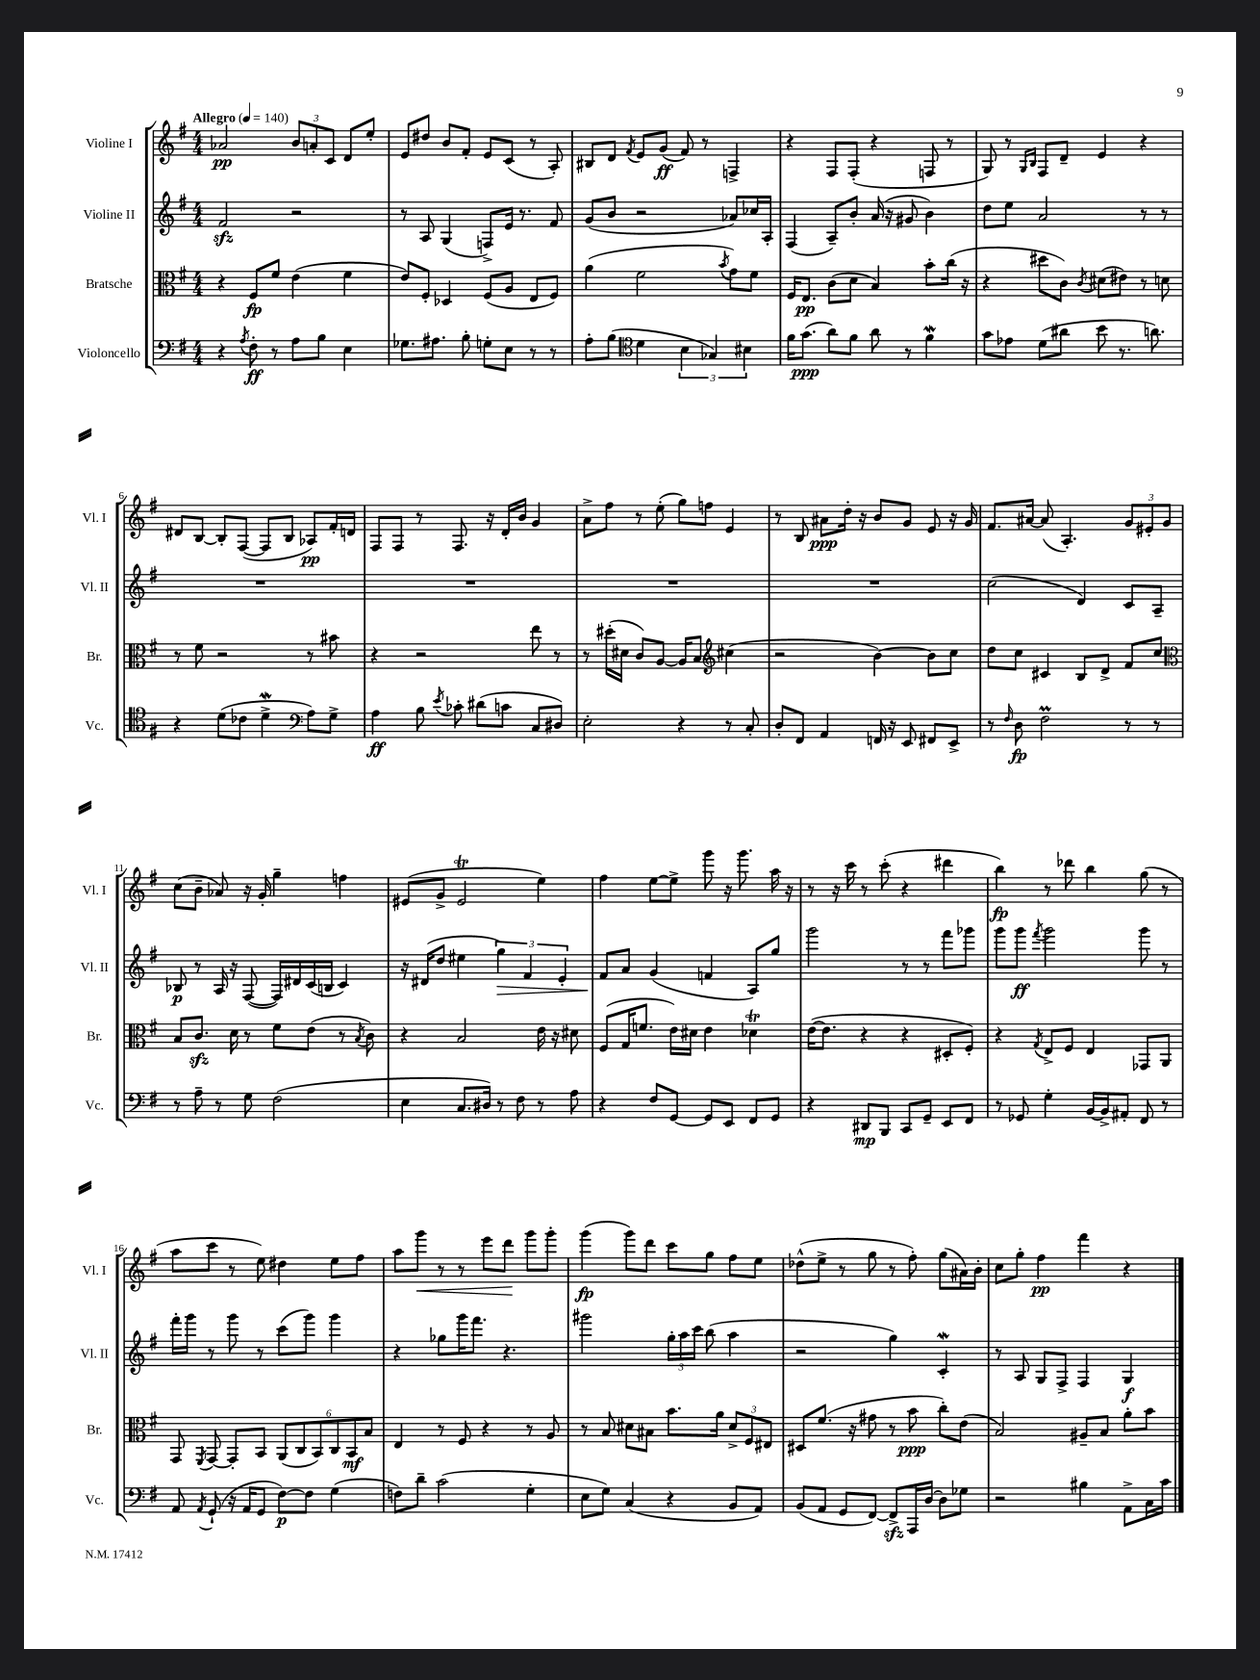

**kern	**kern	**kern	**kern
*staff4	*staff3	*staff2	*staff1
*clefF4	*clefC3	*clefG2	*clefG2
*k[f#]	*k[f#]	*k[f#]	*k[f#]
*M4/4	*M4/4	*M4/4	*M4/4
*MM140	*MM140	*MM140	*MM140
4r	4r	2f#	2a-
8qA	.	.	.
8F#'	8F#	.	.
8r	8f#	.	.
8A	(4e	2r	12b
.	.	.	12a'
8B	.	.	.
.	.	.	12c
4E	4f#	.	8d
.	.	.	8ee'
=	=	=	=
8.G-	8e)	8r	8e
.	8F#'	8A	8dd#
8.A#	.	.	.
.	4D-	(4G	8b
8B'	.	.	8f#'
8G'	(8F#	8F^)	8e
8E	8A	16e	(8c
.	.	8.r	.
8r	8E	.	8r
8r	8F#)	8f#	8A')
=	=	=	=
8A'	(4a	(8g	8B#
(8B	.	8b	8d
*clefC4	*	*	*
.	.	.	8qf#
4d	2f#	2r	8e
.	.	.	(8g
6B	.	.	8f#)
.	.	.	8r
6G-)	.	.	.
.	8qb	.	.
.	8g)	8a-)	4F^
6B#	.	.	.
.	8f#	16cc-	.
.	.	16A'	.
=	=	=	=
16f#	16F#	(4F#	4r
(8.g	8.E	.	.
8a)	(8c	8A~)	8F#
8f#	8d	8b'	(8F#'
8a	4B)	(16a	4r
.	.	16r	.
8r	.	8g#	.
4f#	8b'	4b)	8F
.	(16cc	.	8r
.	16r	.	.
=	=	=	=
8g	4r	8dd	8G)
8e-	.	8ee	8r
.	.	.	16qqG
.	.	.	16qqB
(8d	8dd#	2a	8F#
8a#	8c)	.	8d~
.	8qc	.	.
8b	(8d#	.	4e
8.r	8e#)	.	.
.	8r	8r	4r
8.a)	.	.	.
.	8d	8r	.
=	=	=	=
4r	8r	1r	8d#
.	8f#	.	[8B
(8d	2r	.	8B']
8c-	.	.	([8F#
4d^	.	.	8F#]
.	.	.	8B
*clefF4	*	*	*
8A)	8r	.	8A-)
8G^	8b#	.	16f#'
.	.	.	16d
=	=	=	=
4A	4r	1r	8F#
.	.	.	8F#
8B	2r	.	8r
8qe	.	.	.
8c-'	.	.	8.F#
(8d#	.	.	.
.	.	.	16r
8c	.	.	16d'
.	.	.	16b
8C	8ee	.	4g
8D#)	8r	.	.
=	=	=	=
2E'	8r	1r	8a^
.	(16dd#'	.	8ff#
.	16d#	.	.
.	8c)	.	8r
.	[8A	.	(8ee'
4r	16A]	.	8gg)
.	8.B	.	.
.	.	.	8ff
*	*clefG2	*	*
8r	(4cc#	.	4e
8C'	.	.	.
=	=	=	=
8D'	2r	1r	8r
8FF#	.	.	8B
4AA	.	.	8a#
.	.	.	16dd'
.	.	.	16r
16FF	[4b)	.	8b
16r	.	.	.
8EE	.	.	8g
8FF#	8b]	.	8e
8EE^	8cc	.	16r
.	.	.	16g
=	=	=	=
8r	8dd	(2cc	8.f#
16qqF#	.	.	.
8D	8cc	.	.
.	.	.	[16a#
2F#	4c#	.	(8a#]
.	.	.	4.A')
.	8B	4d)	.
.	8d^	.	.
8r	8f#	8c	12g
.	.	.	12e#'
8r	8cc	8A~	.
.	.	.	12g
=	=	=	=
*	*clefC3	*	*
8r	8B	8B-	(8cc
8A~	8.c	8r	8b~
8r	.	16A	8a-)
.	16d	16r	.
8G	8r	([8F#	16r
.	.	.	16g'
(2F#	8f#	16F#])	4gg~
.	.	16d#	.
.	(8e	(16c	.
.	.	16B	.
.	8r	4c)	4ff
.	8qB	.	.
.	8c)	.	.
=	=	=	=
4E	4r	16r	(8e#
.	.	(16d#	.
.	.	8dd	8g^
8.C	2B	4ee#	2e#
16D#)	.	.	.
8r	.	6gg)	.
8F#	.	.	.
.	.	6f#	.
8r	16e	.	4ee)
.	16r	.	.
.	.	6e'	.
8A	8d#	.	.
=	=	=	=
4r	(8F#	8f#	4ff#
.	16G	8a	.
.	8.f	.	.
8F#	.	(4g	[8ee
[8GG	16e)	.	8ee^]
.	16d#	.	.
8GG]	4e	4f	8ggg
8EE	.	.	16r
.	.	.	8.ggg
8FF#	4d-	8A)	.
8GG	.	8gg	16aa
.	.	.	16r
=	=	=	=
4r	([16e	2ggg	8r
.	8.e]	.	.
.	.	.	16r
.	.	.	16ccc
8DD#	4r	.	8r
8BBB	.	.	(8ccc'
8CC	4r	8r	4r
8GG~	.	8r	.
8EE	8D#'	8fff#	4ddd#
8FF#	8F#')	8ggg-	.
=	=	=	=
8r	4r	8ggg	4bb)
8GG-	.	8ggg	.
.	8qG	8qfff#	.
4G'	8E^	2ggg	8r
.	8F#	.	8ddd-
[16BB	4E	.	4bb
16BB^]	.	.	.
8AA#'	.	.	.
8FF#	8GG-	8ggg	(8gg
8r	8AA	8r	8r
=	=	=	=
8AA	8GG	16fff#'	8aa
.	.	16ggg	.
8qAA	8qFF#	.	.
(8GG`	[8GG	8r	8ccc
16r	8GG']	8ggg	8r
16AA	.	.	.
8GG	8BB	8r	8ee)
[8F#)	(12AA	(8ccc	4dd#
.	12C	.	.
8F#]	.	8ggg)	.
.	12BB)	.	.
(4G	12C	4ggg	8ee
.	12BB	.	.
.	.	.	8ff#
.	12B	.	.
=	=	=	=
8F)	4E	4r	8aa
8d~	.	.	8ggg
(2c	8r	8gg-	8r
.	8F#	16ggg	8r
.	.	8.fff#	.
.	4r	.	8eee
.	.	4.r	8ddd
4G'	8r	.	8ggg
.	8A	.	8ggg'
=	=	=	=
8E	8r	2ggg#	(4ggg
8G)	8B	.	.
(4C	8d#	.	8ggg)
.	8B#	.	8ddd
4r	8.b	24gg'	8ccc
.	.	24aa	.
.	.	24ccc	.
.	.	(8bb	8gg
.	16a	.	.
8BB	12d#^	4aa	8ff#
.	12F#	.	.
8AA)	.	.	8ee
.	12E#	.	.
=	=	=	=
(8BB	8D#	2r	(8dd-^^
8AA	(8.f#	.	8ee^
8GG	.	.	8r
.	16r	.	.
[8FF#)	8g#	.	8gg
8FF#^]	8r	4gg)	8r
16AAA	8b	.	8ff#')
[16D	.	.	.
8D]	8cc')	4c'	(8gg
8G-	(8e	.	16a#)
.	.	.	16b'
=	=	=	=
2r	2B)	8r	8cc
.	.	8A	8gg'
.	.	8G	4ff#
.	.	8F#^	.
4B#	8A#~	4F#	4fff#
.	8B	.	.
8AA^	8a'	4G	4r
16C	8b	.	.
16c	.	.	.
==	==	==	==
*-	*-	*-	*-
